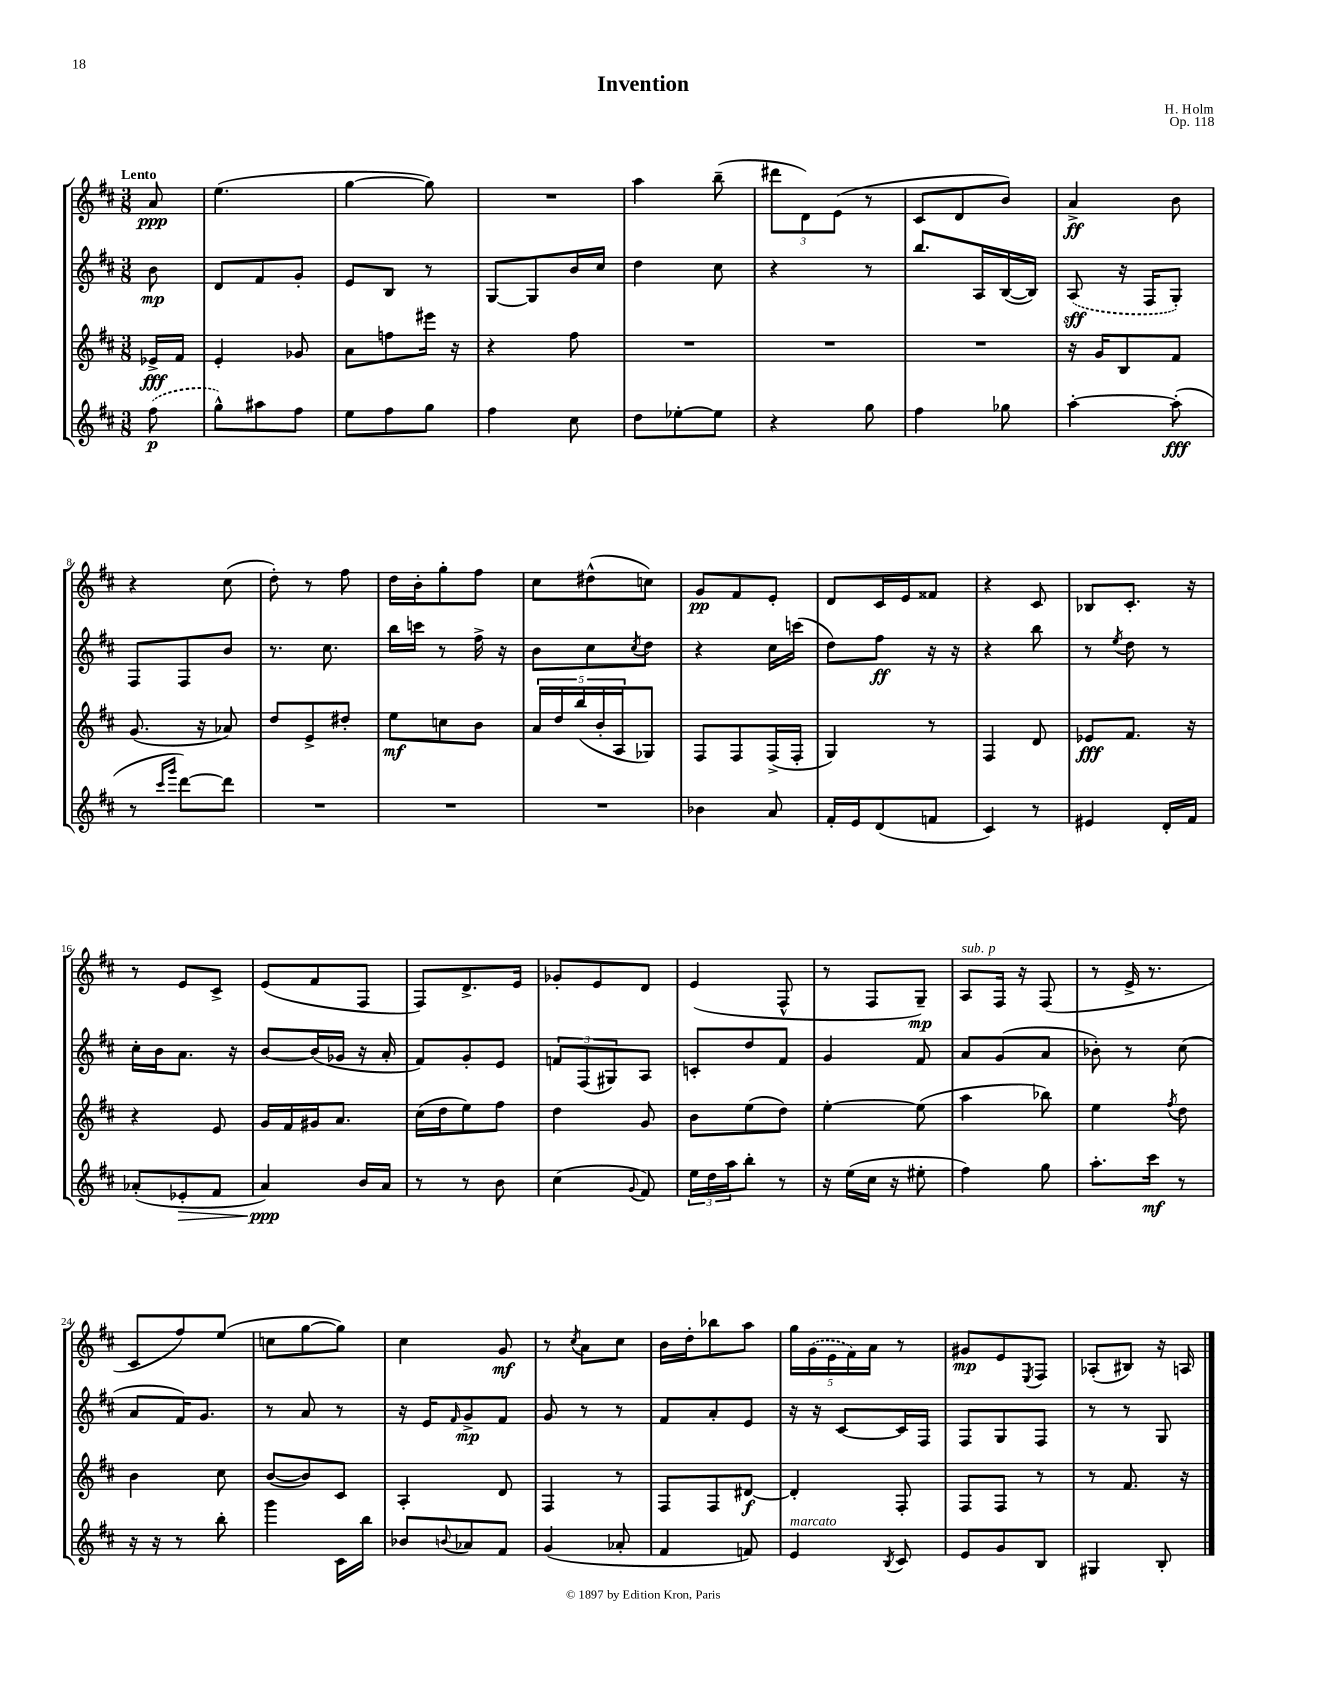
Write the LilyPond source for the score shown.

\header { title = "Invention" composer = "H. Holm" opus = "Op. 118" }
<<
\new StaffGroup <<
\new Staff = "s0" {
    \clef treble \key d \major \numericTimeSignature \time 3/8 \partial 8 \tempo "Lento"
    a'8\ppp |
    e''4.( |
    g''4~ g''8) |
    R4. |
    a''4 b''8--( |
    \tuplet 3/2 { dis'''8 d'8) e'8( } r8 |
    cis'8 d'8 b'8) |
    a'4->\ff b'8 |
    r4 cis''8( |
    d''8-.) r8 fis''8 |
    d''16 b'16-. g''8-. fis''8 |
    cis''8 dis''8-^( c''8) |
    g'8\pp fis'8 e'8-. |
    d'8 cis'16 e'16 fisis'8 |
    r4 cis'8 |
    bes8 cis'8.-. r16 |
    r8 e'8 cis'8-> |
    e'8( fis'8 fis8 |
    fis8) d'8.-> e'16 |
    ges'8-. e'8 d'8 |
    e'4( fis8-^ |
    r8 fis8 g8--\mp) |
    a8^\markup { \italic "sub. p" } fis16 r16 fis8( |
    r8 e'16-> r8. |
    cis'8 fis''8) e''8( |
    c''8 g''8~ g''8) |
    cis''4 g'8\mf |
    r8 \acciaccatura { cis''8 } a'8 cis''8 |
    b'16 d''16-. bes''8 a''8 |
    \tuplet 5/4 { g''16 \once \slurDashed g'16( e'16 fis'16) a'16 } r8 |
    gis'8\mp e'8 \acciaccatura { e8 } fis8 |
    aes8-.( bis8) r16 a16 \bar "|." |
}
\new Staff = "s1" {
    \clef treble \key d \major \numericTimeSignature \time 3/8 \partial 8
    b'8\mp |
    d'8 fis'8 g'8-. |
    e'8 b8 r8 |
    g8~ g8 b'16 cis''16 |
    d''4 cis''8 |
    r4 r8 |
    b''8. a16 b16~( b16) |
    \once \slurDashed a8\sff( r16 fis16 g8-.) |
    fis8 fis8 b'8 |
    r8. cis''8. |
    b''16 c'''16 r8 fis''16-> r16 |
    b'8 cis''8 \acciaccatura { cis''8 } d''8 |
    r4 cis''16 c'''16( |
    d''8) fis''8\ff r16 r16 |
    r4 b''8 |
    r8 \acciaccatura { e''8 } d''8 r8 |
    cis''16-. b'16 a'8. r16 |
    b'8~ b'16( ges'16 r16 a'16-. |
    fis'8) g'8-. e'8 |
    \tuplet 3/2 { f'8 fis8( gis8) } a8 |
    c'8-. d''8 fis'8 |
    g'4 fis'8 |
    a'8 g'8( a'8 |
    bes'8-.) r8 cis''8( |
    a'8 fis'16) g'8. |
    r8 a'8 r8 |
    r16 e'16 \grace { fis'16 } g'8->\mp fis'8 |
    g'8 r8 r8 |
    fis'8 a'8-. e'8 |
    r16 r16 cis'8~ cis'16 fis16 |
    fis8 g8 fis8 |
    r8 r8 g8 \bar "|." |
}
\new Staff = "s2" {
    \clef treble \key d \major \numericTimeSignature \time 3/8 \partial 8
    ees'16->\fff fis'16 |
    e'4-. ges'8 |
    a'8 f''8 eis'''16 r16 |
    r4 fis''8 |
    R4. |
    R4. |
    R4. |
    r16 g'16 b8 fis'8 |
    g'8.( r16 aes'8) |
    d''8 e'8-> dis''8-. |
    e''8\mf c''8 b'8 |
    \tuplet 5/4 { a'16 d''16 b''16( b'16-. a16 } ges8) |
    fis8 fis8 fis16->( fis16-. |
    g4) r8 |
    fis4 d'8 |
    ees'8\fff fis'8. r16 |
    r4 e'8 |
    g'16 fis'16 gis'16 a'8. |
    cis''16( d''16 e''8) fis''8 |
    d''4 g'8 |
    b'8 e''8( d''8) |
    e''4~-. e''8( |
    a''4 bes''8) |
    e''4 \acciaccatura { fis''8 } d''8 |
    b'4 cis''8 |
    b'8~( b'8) cis'8 |
    a4-. d'8 |
    fis4 r8 |
    fis8 fis8 dis'8~\f |
    dis'4-. fis8-. |
    fis8 fis8 r8 |
    r8 fis'8. r16 \bar "|." |
}
\new Staff = "s3" {
    \clef treble \key d \major \numericTimeSignature \time 3/8 \partial 8
    \once \slurDashed fis''8\p( |
    g''8-^) ais''8 fis''8 |
    e''8 fis''8 g''8 |
    fis''4 cis''8 |
    d''8 ees''8~-. ees''8 |
    r4 g''8 |
    fis''4 ges''8 |
    a''4~-. a''8-.\fff( |
    r8 \grace { cis'''16 g'''16 } d'''8~) d'''8 |
    R4. |
    R4. |
    R4. |
    bes'4 a'8 |
    fis'16-. e'16 d'8( f'8 |
    cis'4) r8 |
    eis'4 d'16-. fis'16 |
    aes'8-.( ees'8-.\> fis'8 |
    a'4\ppp\!) b'16 a'16 |
    r8 r8 b'8 |
    cis''4( \appoggiatura { g'8 } fis'8) |
    \tuplet 3/2 { e''16 d''16 a''16 } b''8-. r8 |
    r16 e''16( cis''16 r16 eis''8-. |
    fis''4) g''8 |
    a''8.-. cis'''16\mf r8 |
    r16 r16 r8 b''8-. |
    g'''4 cis'16 b''16 |
    bes'8 \appoggiatura { b'8 } aes'8 fis'8 |
    g'4( aes'8-. |
    fis'4 f'8) |
    e'4^\markup { \italic "marcato" } \acciaccatura { b8 } cis'8 |
    e'8 g'8 b8 |
    gis4 b8-. \bar "|." |
}
>>
>>
